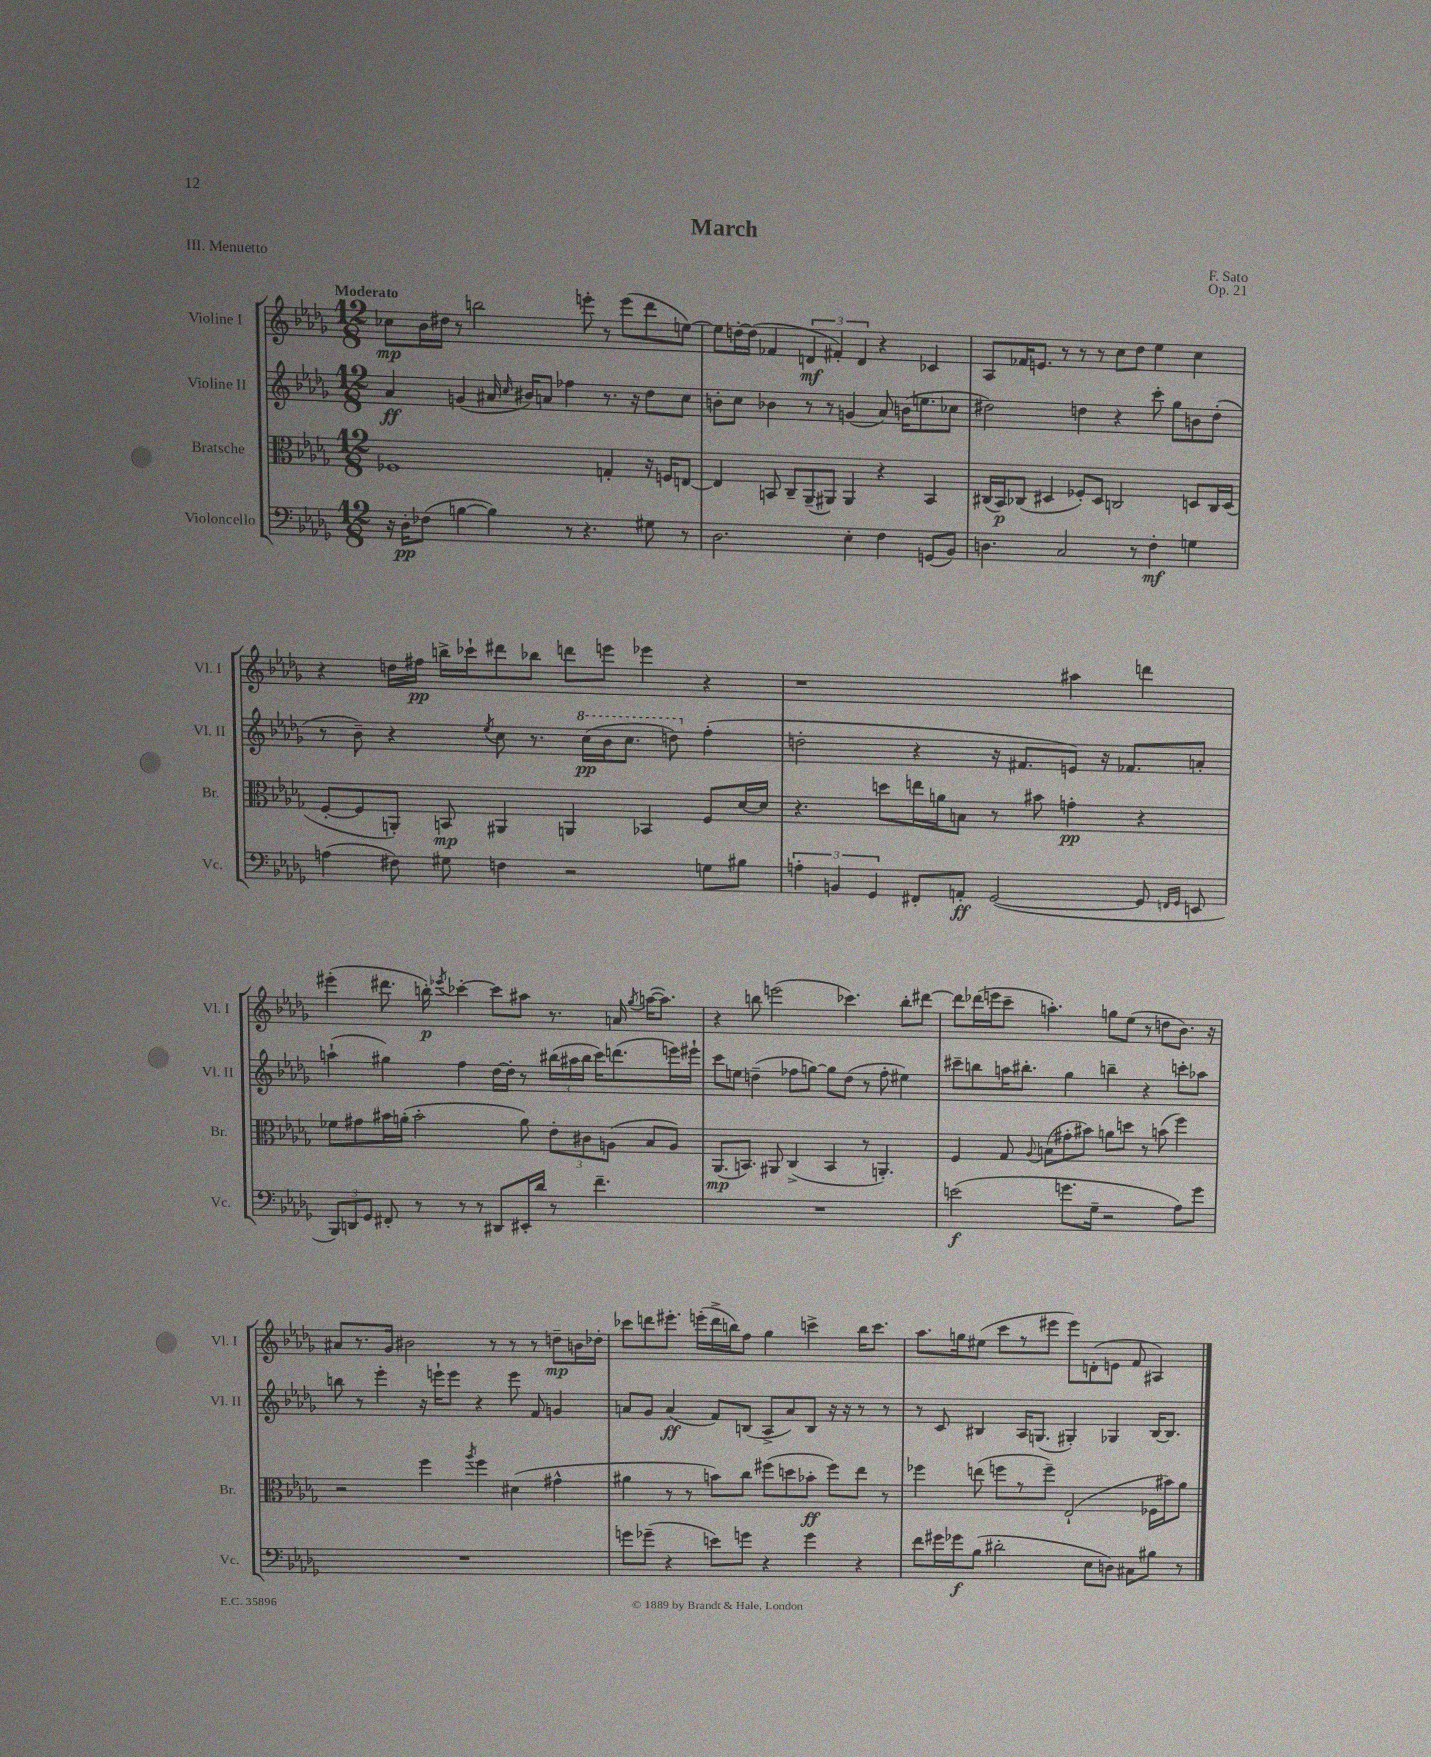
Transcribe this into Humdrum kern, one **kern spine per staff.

**kern	**dynam	**kern	**dynam	**kern	**dynam	**kern	**dynam
*part4	*part4	*part3	*part3	*part2	*part2	*part1	*part1
*staff4	*staff4	*staff3	*staff3	*staff2	*staff2	*staff1	*staff1
*I"Violoncello	*	*I"Bratsche	*	*I"Violine II	*	*I"Violine I	*
*I'Vc.	*	*I'Br.	*	*I'Vl. II	*	*I'Vl. I	*
*clefF4	*	*clefC3	*	*clefG2	*	*clefG2	*
*k[b-e-a-d-g-]	*	*k[b-e-a-d-g-]	*	*k[b-e-a-d-g-]	*	*k[b-e-a-d-g-]	*
*M12/8	*	*M12/8	*	*M12/8	*	*M12/8	*
=1	=1	=1	=1	=1	=1	=1	=1
!	!	!	!	!	!	!LO:TX:a:B:t=Moderato	!
16r	.	1F-X	.	4a-/	ff	8cc-X\L	mp
16D-'\KL	pp	.	.	.	.	.	.
(8F-X\J	.	.	.	.	.	16b-\L	.
.	.	.	.	.	.	16dd#X\JJ	.
[4Bn\	.	.	.	(4gn/	.	8r	.
.	.	.	.	.	.	2bbn\	.
4B\])	.	.	.	16a#X/	.	.	.
.	.	.	.	16qqcc/	.	.	.
.	.	.	.	16b#X/KL)	.	.	.
.	.	.	.	8an/J	.	.	.
8r	.	.	.	4ff-X\	.	.	.
4.r	.	.	.	.	.	8eeen'\	.
.	.	4Gn'/	.	8.r	.	8r	.
.	.	.	.	.	.	(8eee\L	.
.	.	.	.	16r	.	.	.
8G#X\	.	16r	.	8dd-\L	.	8ddd-\	.
.	.	16Fn/KL	.	.	.	.	.
8r	.	[8En/J	.	8cc\J	.	[8een\J)	.
=2	=2	=2	=2	=2	=2	=2	=2
2.D-\	.	4E/]	.	8bn'\L	.	8ee\L]	.
.	.	.	.	8cc\J	.	[16ddn'\L	.
.	.	.	.	.	.	(16dd\JJ]	.
.	.	8BBn/	.	4b-X\	.	4f-X/	.
.	.	8C~/L	.	.	.	.	.
.	.	(8AA-~/	.	8r	.	6dn/	mf
.	.	8AA#X/J)	.	8r	.	.	.
.	.	.	.	.	.	6f#X'/)	.
4E-'\	.	4AA#/	.	(4gn/	.	.	.
.	.	.	.	.	.	6d/	.
4F\	.	4r	.	8a-/)	.	4r	.
.	.	.	.	(16bn\KL	.	.	.
.	.	.	.	8.een\	.	.	.
(8GGn/L	.	4BB/	.	.	.	4c-X/	.
8BB-/J)	.	.	.	8cc-X\J	.	.	.
=3	=3	=3	=3	=3	=3	=3	=3
4.Dn\	.	(16C#X/LL	.	2dd#X\)	.	8A-/L	.
.	.	16BB-/J)	p	.	.	.	.
.	.	(8C-X/J	.	.	.	16f-X/K	.
.	.	.	.	.	.	8.en/J	.
.	.	4D#X/	.	.	.	.	.
2C/	.	.	.	.	.	8r	.
.	.	8F-X'/L)	.	4ddn\	.	8r	.
.	.	8D#/J	.	.	.	8r	.
.	.	2Cn/	.	4r	.	8cc\L	.
8r	.	.	.	.	.	8dd-\J	.
4F'\	mf	.	.	8ccc'\	.	4ee-\	.
.	.	.	.	8gg-\L	.	.	.
4Gn\	.	8Dn/L	.	8bn\	.	4cc\	.
.	.	16C/L	.	(8dd'\J	.	.	.
.	.	(16D/JJ	.	.	.	.	.
!!LO:LB:g=z
=4	=4	=4	=4	=4	=4	=4	=4
(4An\	.	[8F'/L	.	8r	.	4r	.
.	.	8F/]	.	8b-~\)	.	.	.
8F#X\)	.	8AAn'/J)	.	4r	.	16ddn\LL	.
.	.	.	.	.	.	16ff#X\JJ	pp
8G#X\	.	8BBn/	mp	.	.	16bbn^\LL	.
.	.	.	.	.	.	16ccc-X`\J	.
.	.	.	.	8qee-/	.	.	.
4Fn\	.	4AA#X/	.	8cc\	.	8ddd#X\	.
.	.	.	.	8.r	.	8bb-X\J	.
2r	.	4AAn/	.	.	.	8dddn\L	.
*	*	*	*	*8va	*	*	*
.	.	.	.	(16ccc\LL	pp	.	.
.	.	.	.	16bb-\J	.	8eeen\J	.
.	.	.	.	8.ccc\J	.	.	.
.	.	4BB-X/	.	.	.	4eee-X\	.
.	.	.	.	8dddn\)	.	.	.
*	*	*	*	*X8va	*	*	*
8Gn\L	.	8F/L	.	(4ff'\	.	4r	.
8B#X\J	.	[16d-/L	.	.	.	.	.
.	.	16d-/JJ]	.	.	.	.	.
=5	=5	=5	=5	=5	=5	=5	=5
6An'\	.	4.r	.	2ddn'\	.	1r	.
6BBn/	.	.	.	.	.	.	.
6GG-/	.	.	.	.	.	.	.
.	.	8ddn\L	.	.	.	.	.
8FF#X'/L	.	16een\L	.	4r	.	.	.
.	.	16an\J	.	.	.	.	.
8AAn'/J	ff	8Bn\J	.	.	.	.	.
([2GG-/	.	8r	.	16r	.	.	.
.	.	.	.	8.f#X/L	.	.	.
.	.	8b#X\	.	.	.	.	.
.	.	4gn'\	pp	8en/J)	.	4aa#X\	.
.	.	.	.	16r	.	.	.
.	.	.	.	8.f-X/L	.	.	.
8GG-/]	.	4r	.	.	.	4dddn\	.
16qqFFn/LL	.	.	.	.	.	.	.
16qqGG-/JJ	.	.	.	.	.	.	.
8EEn/	.	.	.	8an'/J	.	.	.
!!LO:LB:g=z
=6	=6	=6	=6	=6	=6	=6	=6
12BBB-/L)	.	8f-X\L	.	(4aan`\	.	(4eee#X'\	.
12DDn/	.	.	.	.	.	.	.
.	.	8g#X\	.	.	.	.	.
12GG-/J	.	.	.	.	.	.	.
8FF#X'/	.	16b#X\L	.	4gg#X\)	.	8.ddd#X\	.
.	.	(16an'\JJ	.	.	.	.	.
8r	.	2b#'\	.	.	.	.	.
.	.	.	.	.	.	16bbn'\)	p
.	.	.	.	.	.	8qeee-X/	.
8r	.	.	.	4ff\	.	[4ccc-X'\	.
8r	.	.	.	.	.	.	.
8DD#X/L	.	.	.	[16dd-\LL	.	8ccc-\L]	.
.	.	.	.	16dd-'\JJ]	.	.	.
16EE#X'/L	.	8a\)	.	8r	.	8aa#X\J	.
16d-/JJ	.	.	.	.	.	.	.
8r	.	12e-'\L	.	(24bb#X\LL	.	8.r	.
.	.	.	.	24aa#X\	.	.	.
.	.	12c#X\	.	24bb#\JJ	.	.	.
4.f~\	.	.	.	16ccc\KL)	.	.	.
.	.	(12An\J	.	.	.	.	.
.	.	.	.	(8.dddn\	.	16an/	.
.	.	.	.	.	.	8qgg-/	.
.	.	8B-/L	.	.	.	([16aan\KL	.
.	.	.	.	.	.	8.aa\J])	.
.	.	8A/J)	.	16eeen\L)	.	.	.
.	.	.	.	16eee#X`\JJ	.	.	.
=7	=7	=7	=7	=7	=7	=7	=7
1.r	.	(8.AA-/L	mp	8ccc\L	.	4r	.
.	.	.	.	8een\J	.	.	.
.	.	8.BBn/J)	.	.	.	.	.
.	.	.	.	(4ddn~\	.	8bbn\	.
.	.	8AA#X/	.	.	.	(2eeen\	.
.	.	(4C^/	.	8ff-X\L	.	.	.
.	.	.	.	[8ggn\J)	.	.	.
.	.	4BB/	.	8gg\L]	.	.	.
.	.	.	.	(8dd\J	.	4.ccc-X\)	.
.	.	8r	.	8r	.	.	.
.	.	4.AAn'/)	.	8ff-'\	.	.	.
.	.	.	.	4ee#X\)	.	8bb'\L	.
.	.	.	.	.	.	[8ddd#X\J	.
=8	=8	=8	=8	=8	=8	=8	=8
(2en\	f	4F/	.	8ccc#X~\L	.	8ddd#\L]	.
.	.	.	.	8bbn\	.	(16ddd-X\L	.
.	.	.	.	.	.	16eeen\J	.
.	.	8G-/	.	16aan\K	.	8ccc~\J	.
.	.	.	.	8.bb#X'\J	.	.	.
.	.	8qqA-/	.	.	.	.	.
.	.	(8Bn\L	.	.	.	4.aan'\)	.
8.gn\L	.	8g#X'\	.	4gg-\	.	.	.
.	.	8b#X\J)	.	.	.	.	.
16G-~\Jk	.	.	.	.	.	.	.
2r	.	8an\L	.	4bbn~\	.	8ggn\L	.
.	.	8ddn\J	.	.	.	(8ee-\J	.
.	.	8r	.	4r	.	8r	.
.	.	(8bn\	.	.	.	8ddn\L	.
8A-\L)	.	4ff\)	.	8cccn'\L	.	8.b-\J)	.
8g\J	.	.	.	8aa-X\J	.	.	.
.	.	.	.	.	.	16r	.
!!LO:LB:g=z
=9	=9	=9	=9	=9	=9	=9	=9
1.r	.	2r	.	8bbn\	.	8a#X/L	.
.	.	.	.	8r	.	8.r	.
.	.	.	.	4eee-'\	.	.	.
.	.	.	.	.	.	16g-/Jk	.
.	.	.	.	.	.	2b#X\	.
.	.	4ff\	.	16r	.	.	.
.	.	.	.	16eeen`\KL	.	.	.
.	.	.	.	8eee\J	.	.	.
.	.	8qaa-/	.	.	.	.	.
.	.	4ff\	.	4r	.	.	.
.	.	.	.	.	.	8r	.
.	.	(4d#X\	.	8eee\	.	8r	.
.	.	.	.	8f/	.	8r	.
.	.	4g#X^^\	.	4gn/	.	8ddn~\L	mp
.	.	.	.	.	.	16bn\L	.
.	.	.	.	.	.	16dd-X'\JJ	.
=10	=10	=10	=10	=10	=10	=10	=10
8gn\L	.	4a#X\	.	8an/L	.	8ccc-X\L	.
(8g-X~\J	.	.	.	8g-/J	.	8dddn\	.
4r	.	8r	.	(4a/	ff	8.eee#X'\J	.
.	.	8r	.	.	.	.	.
.	.	.	.	.	.	(16eeen'\LL	.
8en\L)	.	8bn\L)	.	8f/L)	.	16ddd^\	.
.	.	.	.	.	.	16bbn\J)	.
8gn\J	.	8cc\J	.	(8Bn/J	.	8ff\J	.
4r	.	(8ff#X\L	.	8A-^/L	.	4gg-\	.
.	.	8ddn\	.	8a/)	.	.	.
4g\	.	8b-X'\J	ff	8B/J	.	4cccn^\	.
.	.	8ff#\L)	.	16r	.	.	.
.	.	.	.	16r	.	.	.
4r	.	8ee-\J	.	8r	.	16bb\KL	.
.	.	.	.	.	.	8.ccc\J	.
.	.	8r	.	8r	.	.	.
=11	=11	=11	=11	=11	=11	=11	=11
8f\L	.	4ff-X\	.	8r	.	8.aa-\L	.
16g#X\L	.	.	.	8c/	.	.	.
16g-X\J	f	.	.	.	.	16ggn\k	.
(8B-\J	.	(8een\	.	4B#X/	.	(8ee#X\J	.
2d#X'\	.	8ffn\L	.	.	.	8ccc\L	.
.	.	8r	.	16A-/KL	.	8r	.
.	.	.	.	(8.Gn/J	.	.	.
.	.	8ff~\J)	.	.	.	8eee#X\J	.
.	.	(2E-`/	.	4G#X'/)	.	8eee#\L)	.
8E-\L	.	.	.	.	.	(8dn'\	.
8Dn\J)	.	.	.	4G-X/	.	8en\J	.
8C#X\L	.	.	.	.	.	8f/	.
8B#X\J	.	16F-X\LL	.	[16B#/KL	.	4A#X/)	.
.	.	16b#X\J)	.	8.B#/J]	.	.	.
8r	.	8a-\J	.	.	.	.	.
==	==	==	==	==	==	==	==
*-	*-	*-	*-	*-	*-	*-	*-
